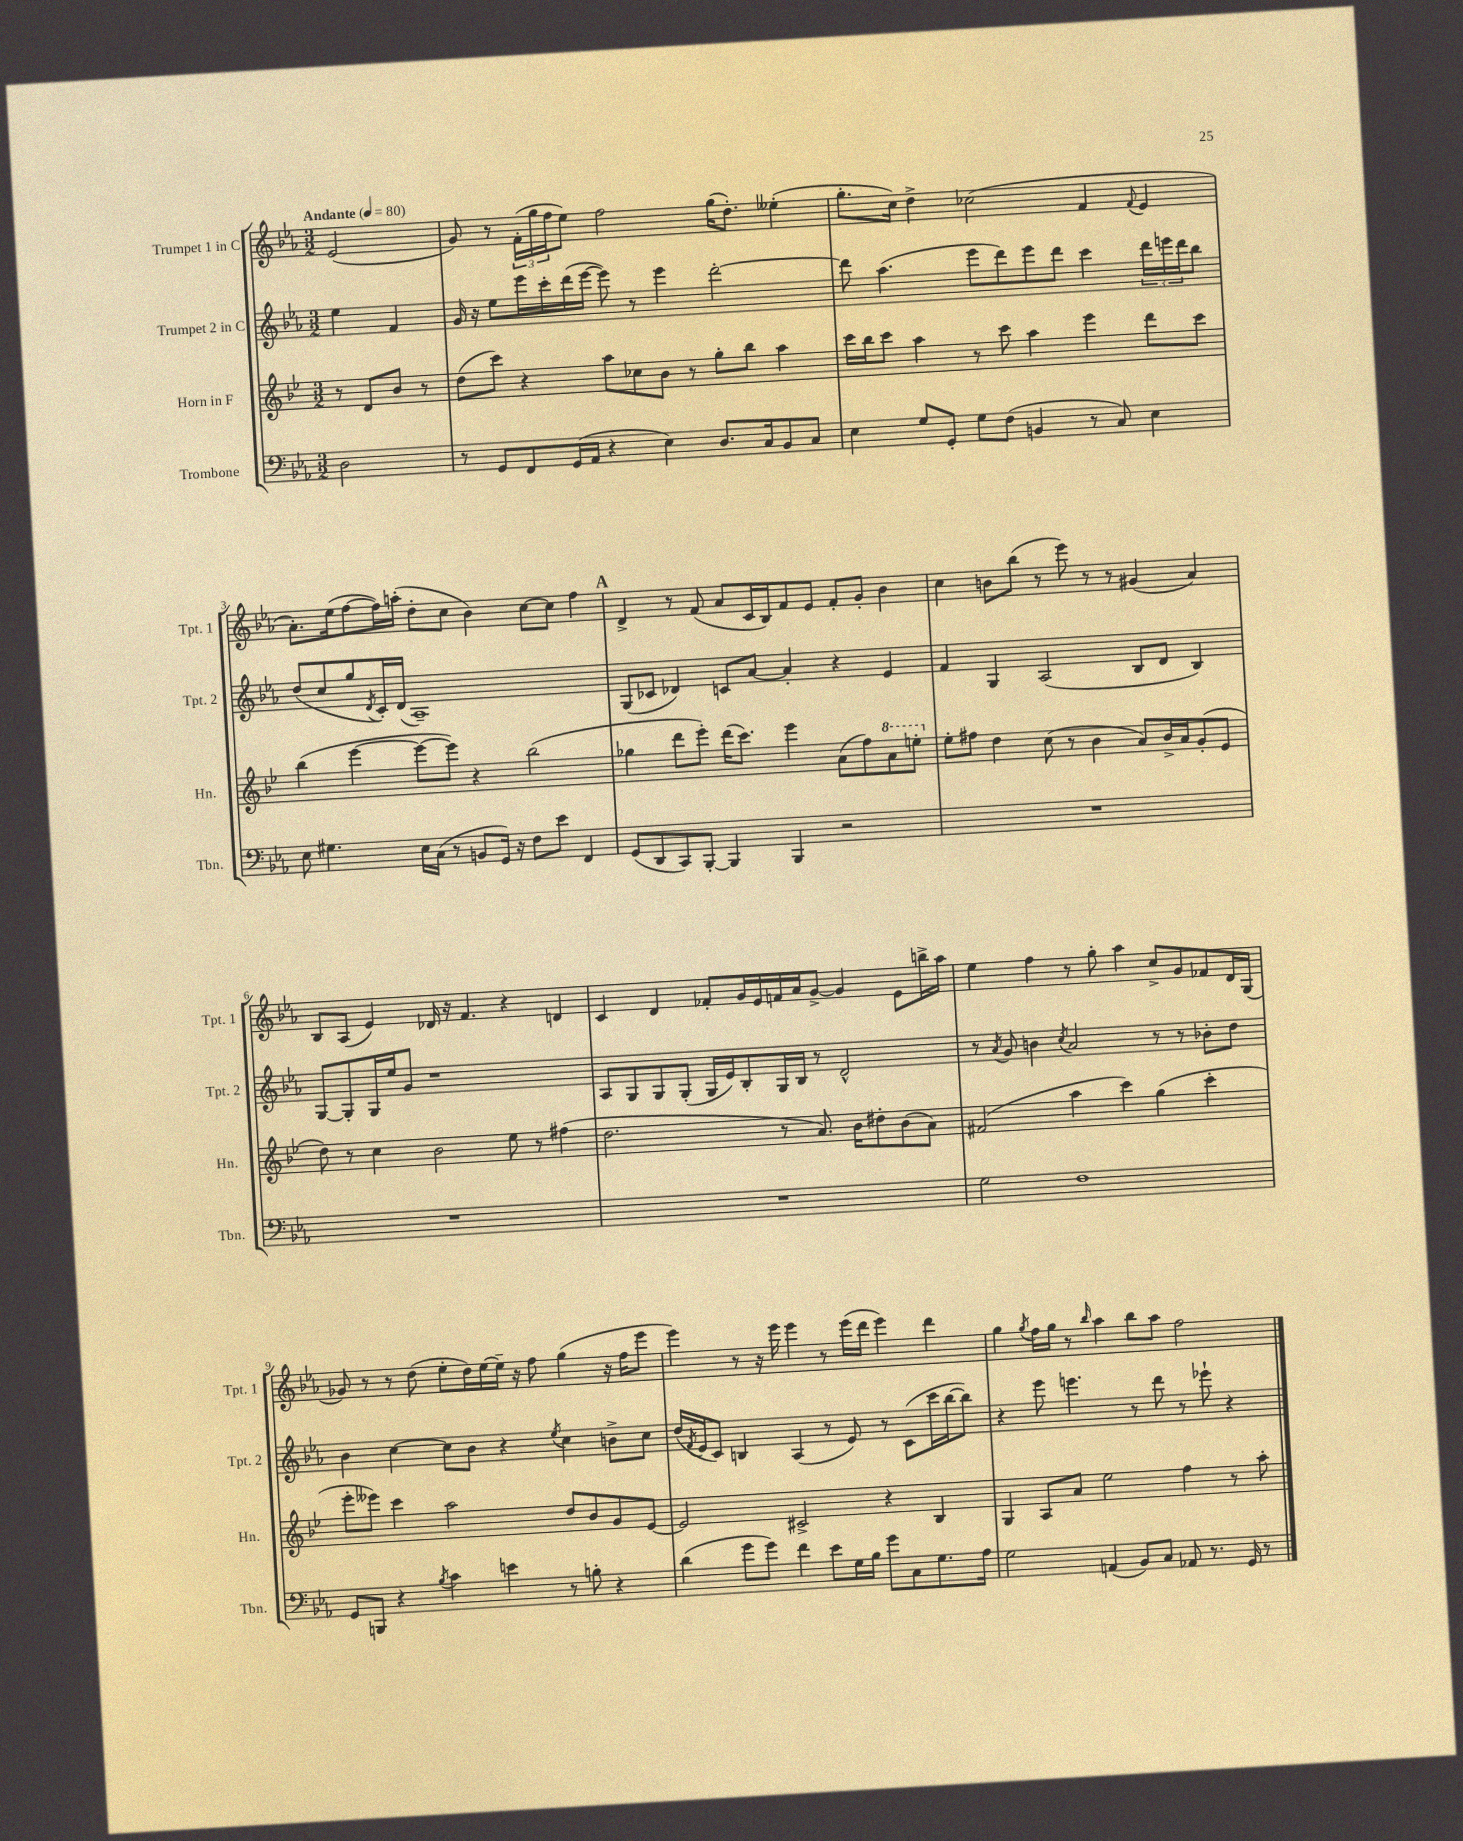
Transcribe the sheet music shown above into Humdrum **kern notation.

**kern	**kern	**kern	**kern
*part4	*part3	*part2	*part1
*staff4	*staff3	*staff2	*staff1
*I"Trombone	*I"Horn in F	*I"Trumpet 2 in C	*I"Trumpet 1 in C
*I'Tbn.	*I'Hn.	*I'Tpt. 2	*I'Tpt. 1
*clefF4	*clefG2	*clefG2	*clefG2
*k[b-e-a-]	*k[b-e-]	*k[b-e-a-]	*k[b-e-a-]
*M3/2	*M3/2	*M3/2	*M3/2
*MM80	*MM80	*MM80	*MM80
=	=	=	=
!	!	!	!LO:TX:a:B:t=Andante
2D\	8r	4ee-\	(2e-/
.	8d/L	.	.
.	8b-/J	4f/	.
.	8r	.	.
=1	=1	=1	=1
8r	(8dd\L	16g/	8g/)
.	.	16r	.
8GG/L	8ccc\J)	8ee-\L	8r
8FF/	4r	16eee-\L	(24f'\LL
.	.	.	24gg\
.	.	16ccc'\	.
.	.	.	24ff\J
(16GG/L	.	(16ddd\	8ee-\J)
16AA-/JJ	.	[16eee-\JJ	.
4r	8aa\L	8eee-\])	2ff\
.	8cc-X\	8r	.
4E-\)	8b-\J	4eee-\	.
.	8r	.	.
8.D/L	8gg'\L	[2ddd'\	(16gg\KL
.	.	.	8.dd'\J)
.	8bb-\J	.	.
16C/k	.	.	.
8BB-/	4aa\	.	(4ee--X'\
8C/J	.	.	.
=2	=2	=2	=2
4E-\	16ccc\LL	8ddd\]	8.gg'\L
.	16bb-\J	.	.
.	8ccc\J	(4.aa-\	.
.	.	.	16cc\Jk)
8G/L	4aa\	.	4dd^\
8GG'/J	.	.	.
8G\L	8r	8eee-\L	(2cc-X\
(8F\J	8ccc\	8ddd\)	.
4BBn/	4aa\	8eee-\	.
.	.	8ddd\J	.
8r	4eee-\	4ccc\	4f/
8C/)	.	.	.
.	.	.	8qqf/
4E-\	8ddd\L	24ddd\LL	4e-/
.	.	24eeen\	.
.	.	24ddd\J	.
.	8ccc\J	8bb-\J	.
!!LO:LB:g=z
=3	=3	=3	=3
8E-\	(4bb-\	(8dd/L	8.a-'\L)
4.G#X\	.	8cc/	.
.	.	.	(16ee-\k
.	[4eee-\	8gg/	[8ff\
.	.	8qd/	.
.	.	16c'/L)	16ff\L])
.	.	(16d/JJ	(16aan'\JJ
16E-\LL	8eee-\L_	1A-~)	8dd'\L
(16C\JJ	.	.	.
8r	8eee-\J])	.	8cc\J
8BBn/L	4r	.	4b-\)
16GG/Jk)	.	.	.
16r	.	.	.
8F\L	(2bb-\	.	[8cc\L
8e-\J	.	.	8cc\J]
4FF/	.	.	4ff\
!!LO:REH:place=s1:t=A
=4	=4	=4	=4
(8GG/L	4gg-X\	(8G/L	4d^/
8DD/	.	8c-X/J	.
8CC/)	8ddd\L	4d-X/)	8r
[8BBB-'/J	8eee-'\J)	.	(8f/
4BBB-/]	(16ddd\KL	8cn/L	8a-/L
.	8.ccc\J)	.	.
.	.	[8a-/J	16c/L
.	.	.	16B-/J)
4BBB-/	4eee-\	4a-'/]	8f/
.	.	.	8e-/J
2r	(8a\L	4r	8f'/L
.	8ff\)	.	8g'/J
*	*8va	*	*
.	8aa\	4e-/	4b-\
.	8eeen'\J	.	.
=5	=5	=5	=5
*	*X8va	*	*
1.r	8ee-'\L	4f/	4cc\
.	8ff#X\J	.	.
.	4dd\	4G/	8bn\L
.	.	.	(8bb-\J
.	(8cc\	(2A-/	8r
.	8r	.	8eee-\)
.	4b-\	.	8r
.	.	.	8r
.	8a/L)	8B-/L	(4g#X/
.	16b-^/L	8d/J	.
.	16a/J	.	.
.	(8g'/	4B-/)	4a-/)
.	8e-/J	.	.
!!LO:LB:g=z
=6	=6	=6	=6
1.r	8dd\)	[8G/L	8B-/L
.	8r	8G'/]	(8A-/J
.	4cc\	16G/L	4e-/)
.	.	16ee-/J	.
.	.	8g/J	.
.	2b-\	1r	16d-X/
.	.	.	16r
.	.	.	4.f/
.	8ee-\	.	4r
.	8r	.	.
.	(4ff#X\	.	4dn/
=7	=7	=7	=7
1.r	2.dd\	8A-/L	4c/
.	.	8G/	.
.	.	8G/	4d/
.	.	(8G'/J	.
.	.	16G/LL	8f-X'/L
.	.	16e-/J)	.
.	.	8B-'/	16g/L
.	.	.	16e-/
.	8r	16G/L	16fn/
.	.	16B-/JJ	16a-/J
.	8.a/)	8r	[8g^/J
.	.	2d^^/	4g/]
.	16b-\KL	.	.
.	8dd#X'\	.	.
.	(8b-\	.	8e-\L
.	8a\J)	.	16bbn^\L
.	.	.	16aa-\JJ
=8	=8	=8	=8
2G\	(2f#X/	8r	4ee-\
.	.	8qa-/	.
.	.	8g/	.
.	.	4bn\	4ff\
.	.	8qcc/	.
1F	4aa\	2a-/	8r
.	.	.	8gg'\
.	4ccc\)	.	4aa-\
.	(4gg\	8r	8cc^/L
.	.	8r	8g/
.	4ccc'\	8b-X'\L	8f-X/
.	.	8dd\J	16d/L
.	.	.	(16G/JJ
!!LO:LB:g=z
=9	=9	=9	=9
8GG/L	8eee-'\L	4b-\	8g-X/)
8BBBn/J	8eee--X\J)	.	8r
4r	4ccc\	[4cc\	8r
.	.	.	(8dd\
8qB-/	.	.	.
4c\	2aa\	8cc\L]	8ee-'\L
.	.	8b-\J	16dd\L)
.	.	.	[16ee-\
4en\	.	4r	16ee-~\JJ]
.	.	.	16r
.	.	.	8ff\
.	.	8qee-/	.
8r	8dd/L	4cc\	(4gg\
8Bn'\	8b-/	.	.
4r	8g/	8bn^\L	16r
.	.	.	16ff\KL
.	[8e-/J	8cc\J	8eee-\J
=10	=10	=10	=10
(4d\	2e-/]	(16dd/LL	4eee-\)
.	.	8qf/	.
.	.	16e-/J	.
.	.	8c/J)	.
8g\L	.	4Bn/	8r
8g\J)	.	.	16r
.	.	.	16eee-\
4f\	2c#X^/	(4A-/	4eee-\
8e-\L	.	8r	8r
16G\L	.	8e-/)	(16eee-\LL
16B-\JJ	.	.	16ddd\JJ
8g\L	4r	8r	4eee-\)
8C\	.	(8c\L	.
8.G\	4B-/	16ccc\L	4ddd\
.	.	[16bb-\J	.
.	.	8bb-\J])	.
16A-\Jk	.	.	.
=11	=11	=11	=11
2G\	4G/	4r	4gg\
.	.	.	8qgg/
.	8A/L	8eee-\	16ff\LL
.	.	.	16gg\JJ
.	8a/J	4.eeen\	8r
.	.	.	16qqbb-/
(4AAn/	2ee-\	.	4aa-\
8BB-/L)	.	8r	8bb-\L
8C/J	.	8ddd\	8aa-\J
8AA-X/	4ff\	8r	2ff\
8.r	.	8eee-X`\	.
.	8r	4r	.
16GG/	.	.	.
8r	8aa'\	.	.
==	==	==	==
*-	*-	*-	*-
